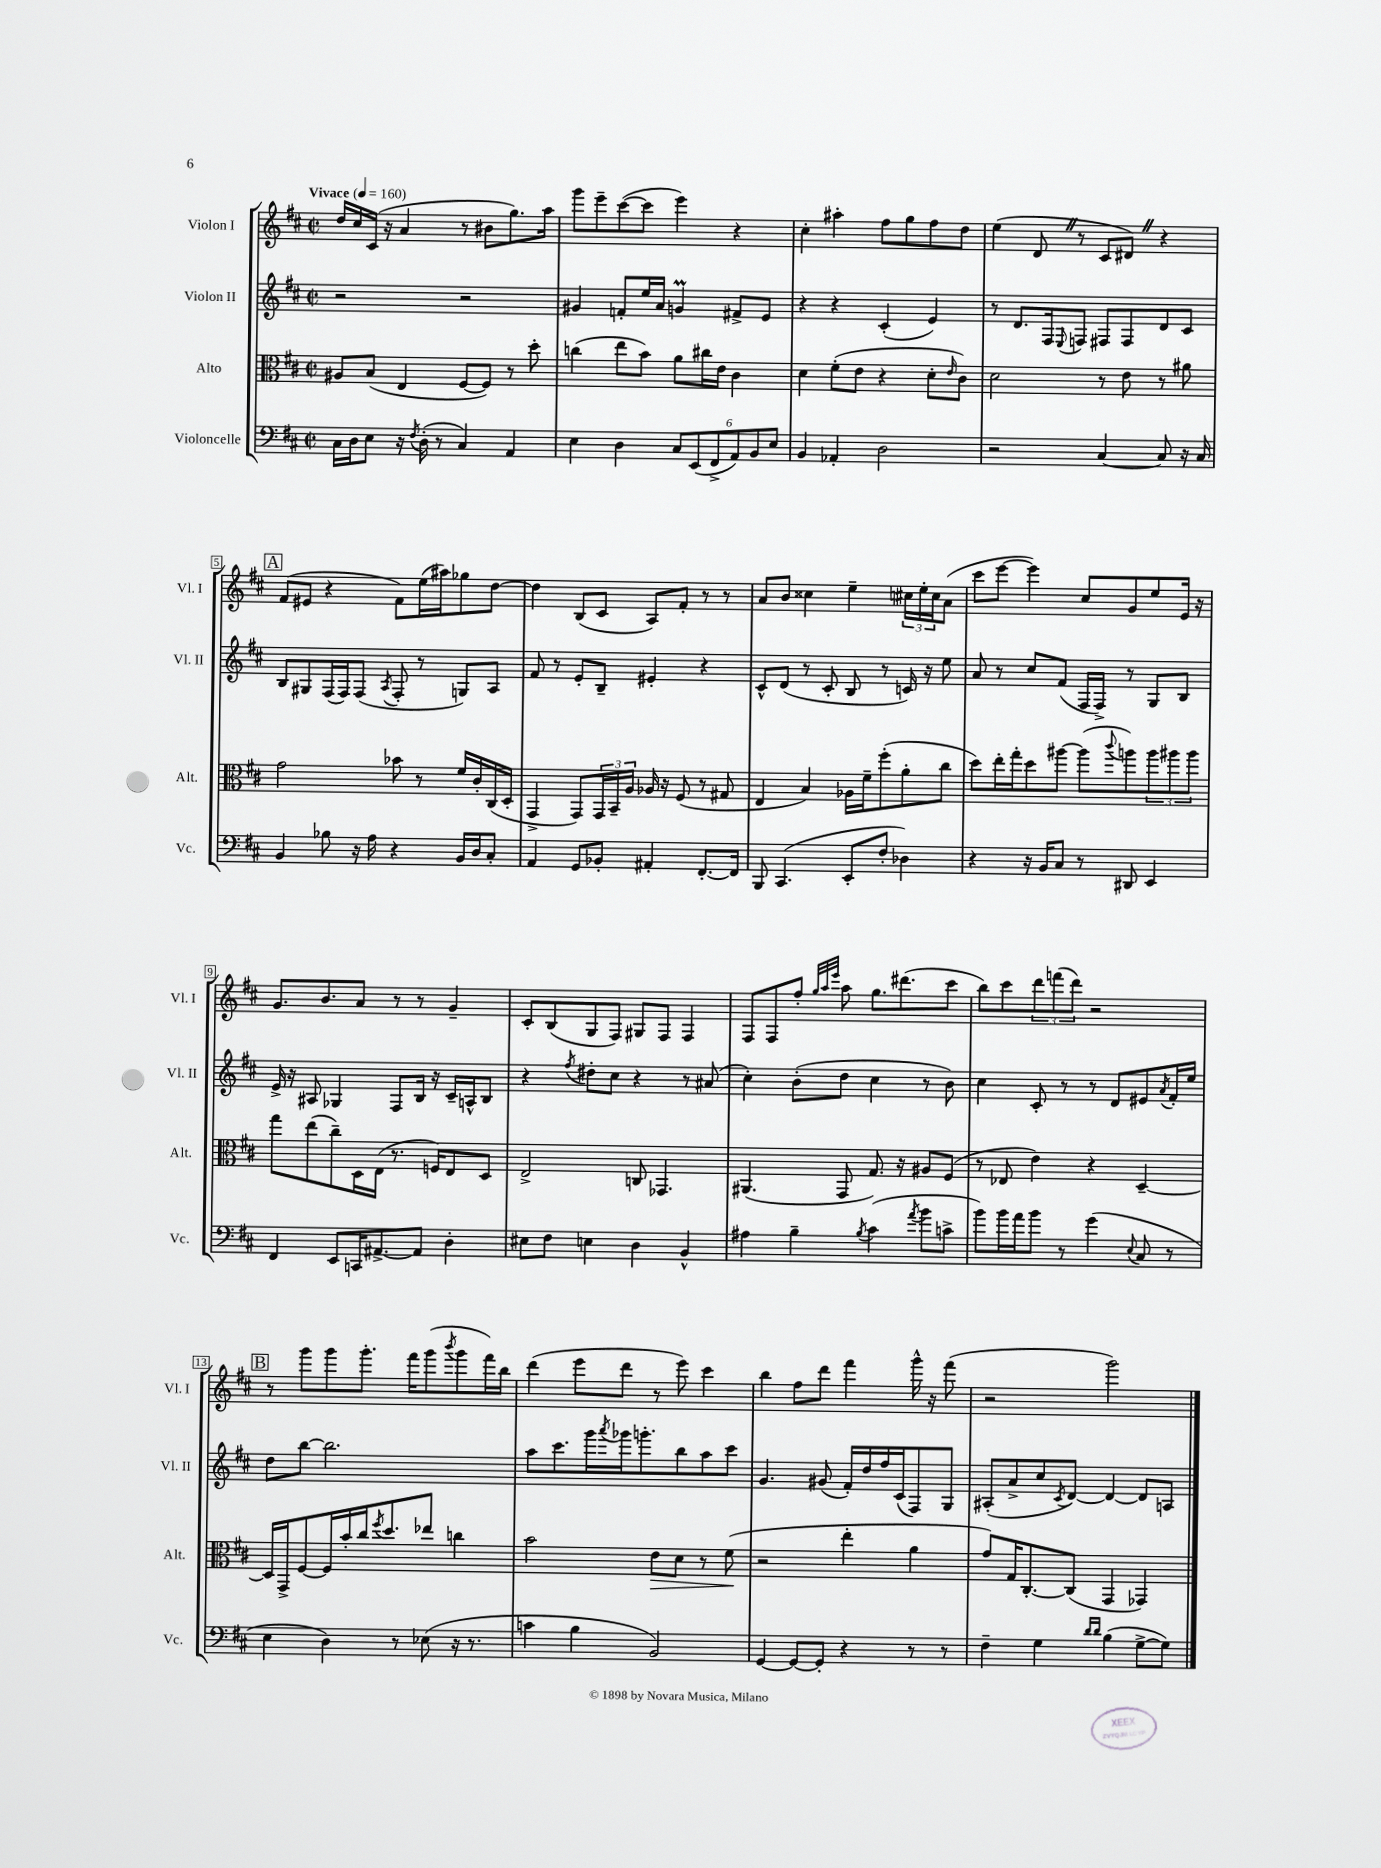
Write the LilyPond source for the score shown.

<<
\new StaffGroup <<
\new Staff = "s0" \with { instrumentName = "Violon I" shortInstrumentName = "Vl. I" } {
    \clef treble \key d \major \defaultTimeSignature \time 2/2 \tempo "Vivace" 4 = 160
    d''16 cis''16 cis'16( r16 a'4 r8 bis'8 g''8.) a''16 |
    g'''8 e'''8-- cis'''8~( cis'''8 e'''4) r4 |
    cis''4-. ais''4-. fis''8 g''8 fis''8 d''8 |
    e''4( d'8 \once \override BreathingSign.text = \markup { \musicglyph "scripts.caesura.straight" } \breathe r8 cis'8 dis'8) \once \override BreathingSign.text = \markup { \musicglyph "scripts.caesura.straight" } \breathe r4 |
    \mark \markup { \box "A" } fis'8( eis'8 r4 fis'8) e''16( ais''16) ges''8 d''8~ |
    d''4 b8( cis'8 a8) fis'8-. r8 r8 |
    a'8 b'8 cisis''4 e''4-- \tuplet 3/2 { cis''16 e''16-. cis''16 } a'8( |
    cis'''8 e'''8~ e'''4) cis''8 g'8 e''8 e'16 r16 |
    g'8. b'8. a'8 r8 r8 g'4-- |
    cis'8-. b8( g8 fis8) gis8 fis8 fis4 |
    fis8 fis8 fis''8-. \grace { g''32 a''32 e'''32 } a''8 g''8. dis'''8.( cis'''8 |
    b''8) cis'''8 \tuplet 3/2 { d'''8 f'''8( d'''8) } r2 |
    \mark \markup { \box "B" } r8 g'''8 g'''8 g'''8.-. fis'''16 g'''8( \acciaccatura { b'''8 } g'''8 fis'''16) b''16 |
    d'''4( e'''8 d'''8 r8 e'''8) cis'''4 |
    b''4 fis''8 d'''8 fis'''4 g'''16-^ r16 fis'''8( |
    r2 g'''2) \bar "|." |
}
\new Staff = "s1" \with { instrumentName = "Violon II" shortInstrumentName = "Vl. II" } {
    \clef treble \key d \major \defaultTimeSignature \time 2/2
    r2 r2 |
    gis'4 f'8-. e''16 a'16 g'4\prall fis'8-> e'8 |
    r4 r4 cis'4-.( e'4) |
    r8 d'8. fis16 \appoggiatura { e8 } f8 fis8 fis8 d'8 cis'8 |
    \mark \markup { \box "A" } b8 gis8 fis16( fis16) fis8( \acciaccatura { a8 } fis8-. r8 g8) a8 |
    fis'8 r8 e'8-. b8-- eis'4-. r4 |
    cis'8-^ d'8( r8 cis'8-. b8 r8 c'16) r16 e''8 |
    a'8 r8 cis''8 fis'8( fis16 fis16->) r8 g8 b8 |
    e'16-> r16 ais8 ges4 fis8 b16 r16 cis'16-- a16-^ b8 |
    r4 \acciaccatura { fis''8 } dis''8-. cis''8 r4 r8 ais'8( |
    cis''4-.) b'8-.( d''8 cis''4 r8 b'8) |
    cis''4 cis'8-. r8 r8 d'8 eis'8 \acciaccatura { a'8 } fis'16-. e''16 |
    \mark \markup { \box "B" } d''8 b''8~ b''2. |
    a''8 cis'''8. g'''16 \acciaccatura { a'''8 } ges'''16 g'''8.-. b''8 a''8 cis'''8 |
    g'4. gis'8( fis'16-.) d''16 fis''16 cis'16( fis8) g8 |
    ais8-.( a'8-> cis''8 \acciaccatura { cis'8 } d'8~) d'4~ d'8 a8 \bar "|." |
}
\new Staff = "s2" \with { instrumentName = "Alto" shortInstrumentName = "Alt." } {
    \clef alto \key d \major \defaultTimeSignature \time 2/2
    ais8 b8( e4 fis8~ fis8) r8 d''8-. |
    c''4( e''8 b'8) a'8 cis''16 e'16 cis'4 |
    d'4 fis'8-.( e'8 r4 d'8-. \grace { e'16 } cis'8) |
    d'2 r8 e'8 r8 ais'8 |
    \mark \markup { \box "A" } g'2 bes'8 r8 fis'16 cis'16-. cis16( d16-. |
    g,4-> g,8) \tuplet 3/2 { g,16 b,16-- a16 } aes16 r16 fis8( r8 gis8 |
    e4 b4) aes16 fis'16-- fis''8-.( a'8-. cis''8 |
    d''8) e''16-. g''16-. d''8 ais''8~ ais''8( \appoggiatura { cis'''8 } a''8) \tuplet 3/2 { a''8 ais''8 ais''8 } |
    g''8 e''8( cis''8--) d16 e16( r8. f16) e8 d8 |
    e2-> c8 ges,4. |
    ais,4.( g,8 g8.) r16 ais8 fis8( |
    r8 ees8 e'4) r4 d4~-- |
    \mark \markup { \box "B" } d16 g,16-> fis8~ fis16 b'16-. cis''16 \acciaccatura { fis''8 } d''8. ees''8 c''4 |
    b'2 e'8\> d'8 r8 fis'8\!( |
    r2 e''4-. a'4 |
    g'8) g16 cis8.~-. cis8( g,4 ges,4) \bar "|." |
}
\new Staff = "s3" \with { instrumentName = "Violoncelle" shortInstrumentName = "Vc." } {
    \clef bass \key d \major \defaultTimeSignature \time 2/2
    cis16 d16 e8 r16 \acciaccatura { fis8 } d16-.( r8 cis4) a,4 |
    e4 d4 \tuplet 6/4 { cis8 e,8( fis,8-> a,8) b,8 e8 } |
    b,4 aes,4-. d2 |
    r2 cis4~ cis8 r16 cis16 |
    \mark \markup { \box "A" } b,4 bes8 r16 a16 r4 b,16 d16 cis8-. |
    a,4 g,8 bes,8-. ais,4-. fis,8.~-. fis,16 |
    b,,8 cis,4.( e,8-. fis8-. des4) |
    r4 r16 b,16 cis8 r8 dis,8 e,4 |
    fis,4 e,8 c,16 ais,8.~-> ais,8 d4-. |
    eis8 fis8 e4 d4 b,4-^ |
    ais4 b4-- \acciaccatura { b8 } cis'4( \acciaccatura { a'8 } b'8 c'8-> |
    b'8) b'16 a'16 b'8 r8 g'4( \appoggiatura { e8 } cis8 r8 |
    \mark \markup { \box "B" } e4 d4) r8 ees8( r16 r8. |
    c'4 b4 b,2) |
    g,4~ g,8~ g,8-. r4 r8 r8 |
    fis4-- g4 \grace { d'16 d'16 } b4( g8~-> g8) \bar "|." |
}
>>
>>
\layout { \context { \Score \override BarNumber.stencil = #(make-stencil-boxer 0.1 0.3 ly:text-interface::print) } }
